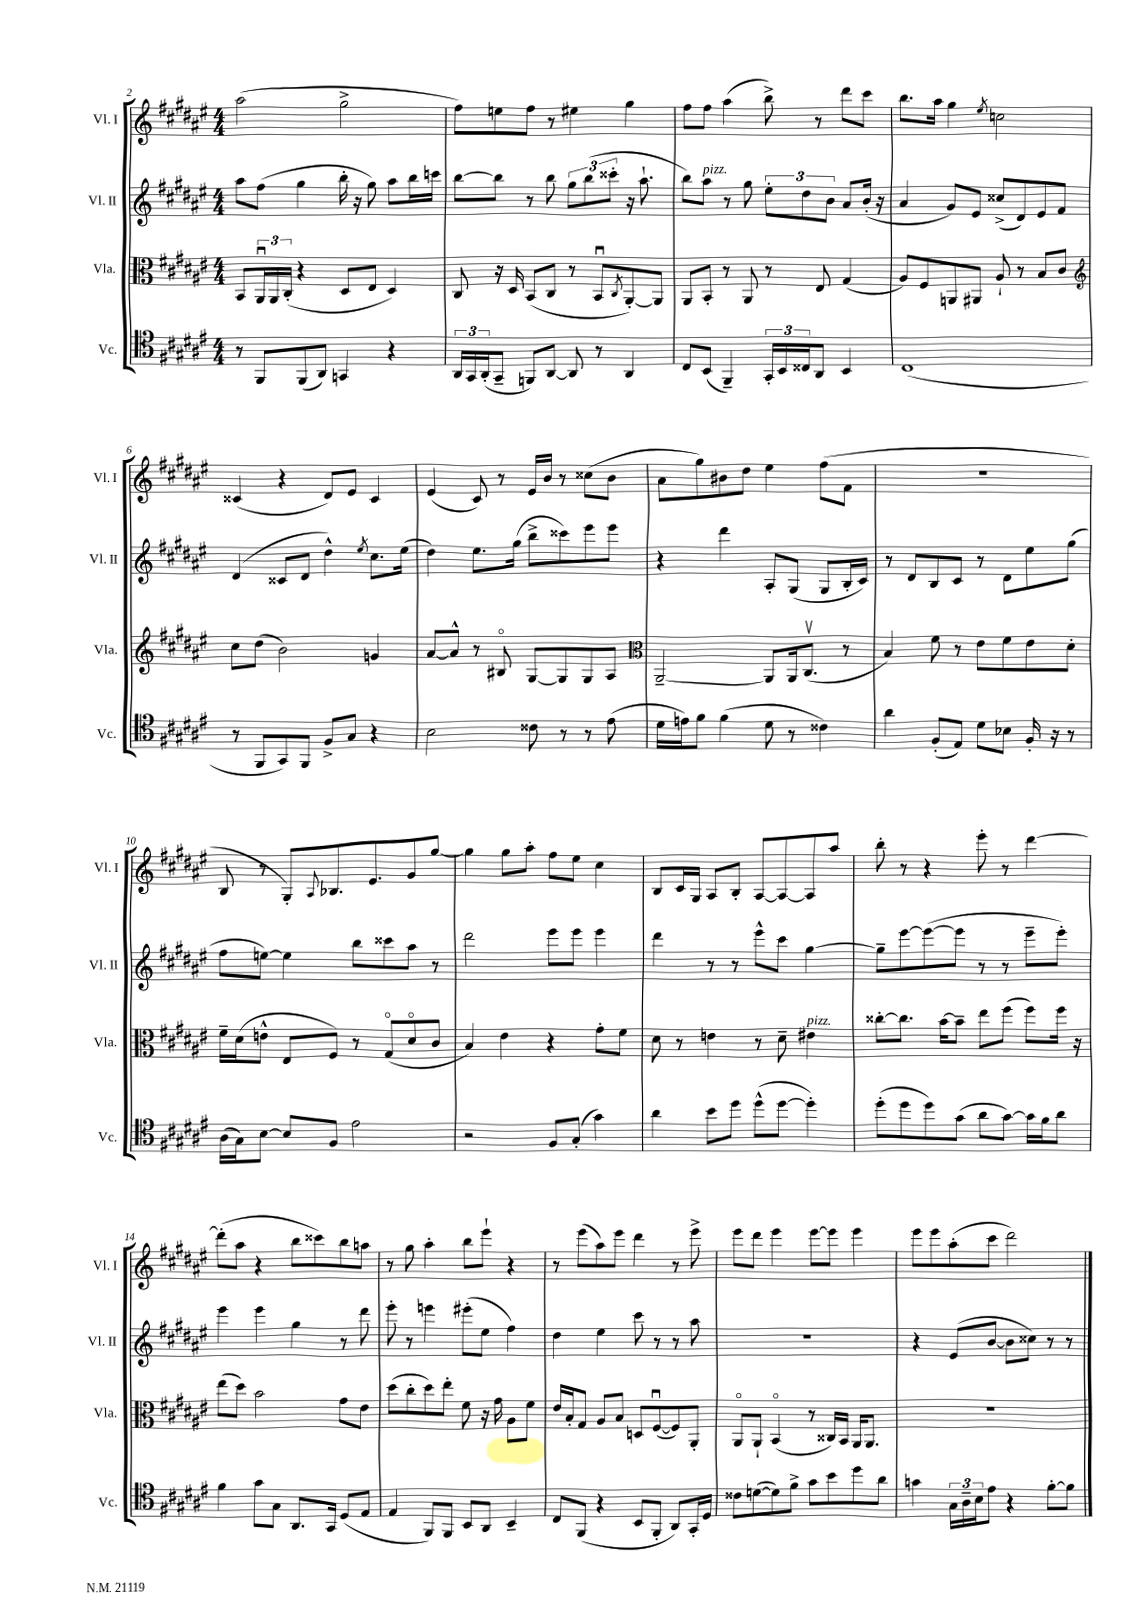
<<
\new StaffGroup <<
\new Staff = "s0" \with { instrumentName = "Vl. I" shortInstrumentName = "Vl. I" } {
    \clef treble \key fis \major \numericTimeSignature \time 4/4
    ais''2( gis''2-> |
    fis''8) e''8 fis''8 r8 eis''4 gis''4 |
    fis''8 fis''8 ais''4( b''8->) r8 dis'''8 cis'''8 |
    b''8. ais''16 gis''4 \acciaccatura { eis''8 } c''2 |
    cisis'4( r4 dis'8) eis'8 cisis'4 |
    eis'4( cis'8) r8 eis'16 b'16 r8 cisis''8( b'8 |
    ais'8 gis''8) bis'8 dis''8 eis''4 fis''8( fis'8 |
    r1 |
    b8 r8 gis8-.) \appoggiatura { ais8 } bes8. eis'8. gis'8 gis''8~ |
    gis''4 gis''8 ais''8-. fis''8 eis''8 cis''4 |
    b8 cis'16 gis16 ais8 b8-. ais8~ ais8~ ais8 ais''8 |
    b''8-. r8 r4 eis'''8-. r8 dis'''4~ |
    dis'''8-.( ais''8 r4 b''8 cisis'''8) b''8 a''8 |
    r8 gis''8 ais''4-. b''8 eis'''8-! r4 |
    r8 eis'''8( ais''8) eis'''8 dis'''4 r8 eis'''8-> |
    eis'''8 dis'''8 eis'''4 eis'''8~ eis'''8 eis'''4 |
    eis'''8 eis'''8 ais''8-.( cis'''8 dis'''2) \bar "|." |
}
\new Staff = "s1" \with { instrumentName = "Vl. II" shortInstrumentName = "Vl. II" } {
    \clef treble \key fis \major \numericTimeSignature \time 4/4
    ais''8 fis''8( gis''4 b''16-. r16 gis''8) ais''8 b''16 c'''16 |
    b''8~ b''8 r8 b''8 \tuplet 3/2 { gis''8 b''8( cisis'''8-. } r16 ais''8.-! |
    b''8) ais''8^\markup { \italic "pizz." } r8 gis''8 \tuplet 3/2 { eis''8-. dis''8 b'8 } ais'8 b'16-.( r16 |
    ais'4 gis'8) eis'8 cisis''8->( dis'8) eis'8 fis'8 |
    dis'4( cisis'8 dis'8 dis''4-^) \acciaccatura { eis''8 } cis''8. eis''16( |
    dis''4) eis''8. gis''16( b''8-> cisis'''8) eis'''8 eis'''8 |
    r4 dis'''4 ais8-. gis8( gis8 b16-. cis'16) |
    r8 dis'8 b8 cis'8 r8 dis'8 eis''8 gis''8( |
    fis''8 e''8~) e''4 b''8 cisis'''8 ais''8 r8 |
    dis'''2 eis'''8 eis'''8 eis'''4 |
    dis'''4 r8 r8 eis'''8-^ cis'''8 gis''4~ |
    gis''8-- eis'''8~ eis'''8~( eis'''8 r8 r8 eis'''8-- eis'''8-.) |
    eis'''4 eis'''4 gis''4 r8 dis'''8 |
    eis'''8-. r8 e'''4 eis'''8-.( eis''8 fis''4) |
    dis''4 eis''4 cis'''8 r8 r8 ais''8 |
    R1 |
    r4 eis'8( b'8~ b'8 cisis''8) r8 r8 \bar "|." |
}
\new Staff = "s2" \with { instrumentName = "Vla." shortInstrumentName = "Vla." } {
    \clef alto \key fis \major \numericTimeSignature \time 4/4
    b,8 \tuplet 3/2 { ais,16\downbow ais,16 cis16-.( } r4 dis8 eis8 dis4) |
    cis8 r16 dis16 b,8( cis8 r8 b,8\downbow \acciaccatura { cis8 } ais,8~-.) ais,8 |
    ais,8 b,8-. r8 ais,8 r8 eis8 gis4( |
    ais8) fis8 a,8 ais,8 ais8-! r8 b8 cis'8 |
    \clef treble cis''8 dis''8( b'2) g'4 |
    ais'8~ ais'8-^ r8 bis8\flageolet gis8~ gis8 gis8 ais8 |
    \clef alto ais,2~-- ais,8 ais,16 cis8.\upbow( r8 |
    b4) fis'8 r8 eis'8 fis'8 eis'8 dis'8-. |
    fis'16-- dis'16( e'8-^ eis8 fis8) r8 gis8\flageolet( dis'8\flageolet cis'8 |
    b4) eis'4 r4 gis'8-. fis'8 |
    dis'8 r8 e'4 r8 dis'8-- eis'4^\markup { \italic "pizz." } |
    cisis''8~-. cisis''8. b'16~ b'8-- eis''8 fis''8( fis''8) fis''16 r16 |
    eis''8( dis''8) b'2 gis'8 eis'8 |
    dis''8( cis''8-. dis''8) eis''8-. fis'8 r16 gis'16 ais8 fis'8 |
    eis'16 b16-. gis8 ais8 b8 d8 fis8~\downbow( fis8) ais,8-. |
    ais,8\flageolet ais,8-! b,4\flageolet( r8 cisis16) b,16 ais,16 ais,8. |
    R1 \bar "|." |
}
\new Staff = "s3" \with { instrumentName = "Vc." shortInstrumentName = "Vc." } {
    \clef tenor \key fis \major \numericTimeSignature \time 4/4
    r8 fis,8 fis,8( ais,8) g,4 r4 |
    \tuplet 3/2 { ais,16 gis,16 ais,16-.( } gis,8-- f,8) ais,8~ ais,8 r8 ais,4 |
    cis8 b,8( fis,4--) \tuplet 3/2 { gis,16-. b,16 cisis16 } ais,8 b,4 |
    cis1( |
    r8 fis,8 gis,8) fis,8 fis8-> gis8 r4 |
    b2 cisis'8 r8 r8 eis'8( |
    dis'16 e'16) fis'8 fis'4( dis'8 r8 cisis'4) |
    ais'4 fis8-.( eis8) dis'8 bes8 fis16-. r16 r8 |
    ais16( gis16) b8~ b8 fis8 eis'2 |
    r2 fis8 gis8-.( gis'4) |
    ais'4 b'8 dis''8 dis''8-^( dis''8~ dis''4-.) |
    dis''8-.( dis''8 dis''8) gis'8( ais'8 gis'8~) gis'16 fis'16 ais'8 |
    fis'4 gis'8 gis8 ais,8. gis,16 dis8( eis8 |
    eis4 fis,8) fis,8 b,8 ais,8 b,4-- |
    cis8 fis,8( r4 b,8 fis,8-. ais,8) gis,16-. dis16 |
    cisis'8 d'8~( d'8) fis'8-> gis'8 b'8 dis''8 ais'8 |
    g'4 \tuplet 3/2 { gis16 ais16-- b16 } eis'8 r4 fis'8~-. fis'8 \bar "|." |
}
>>
>>
\layout { \context { \Score currentBarNumber = #2 } }
